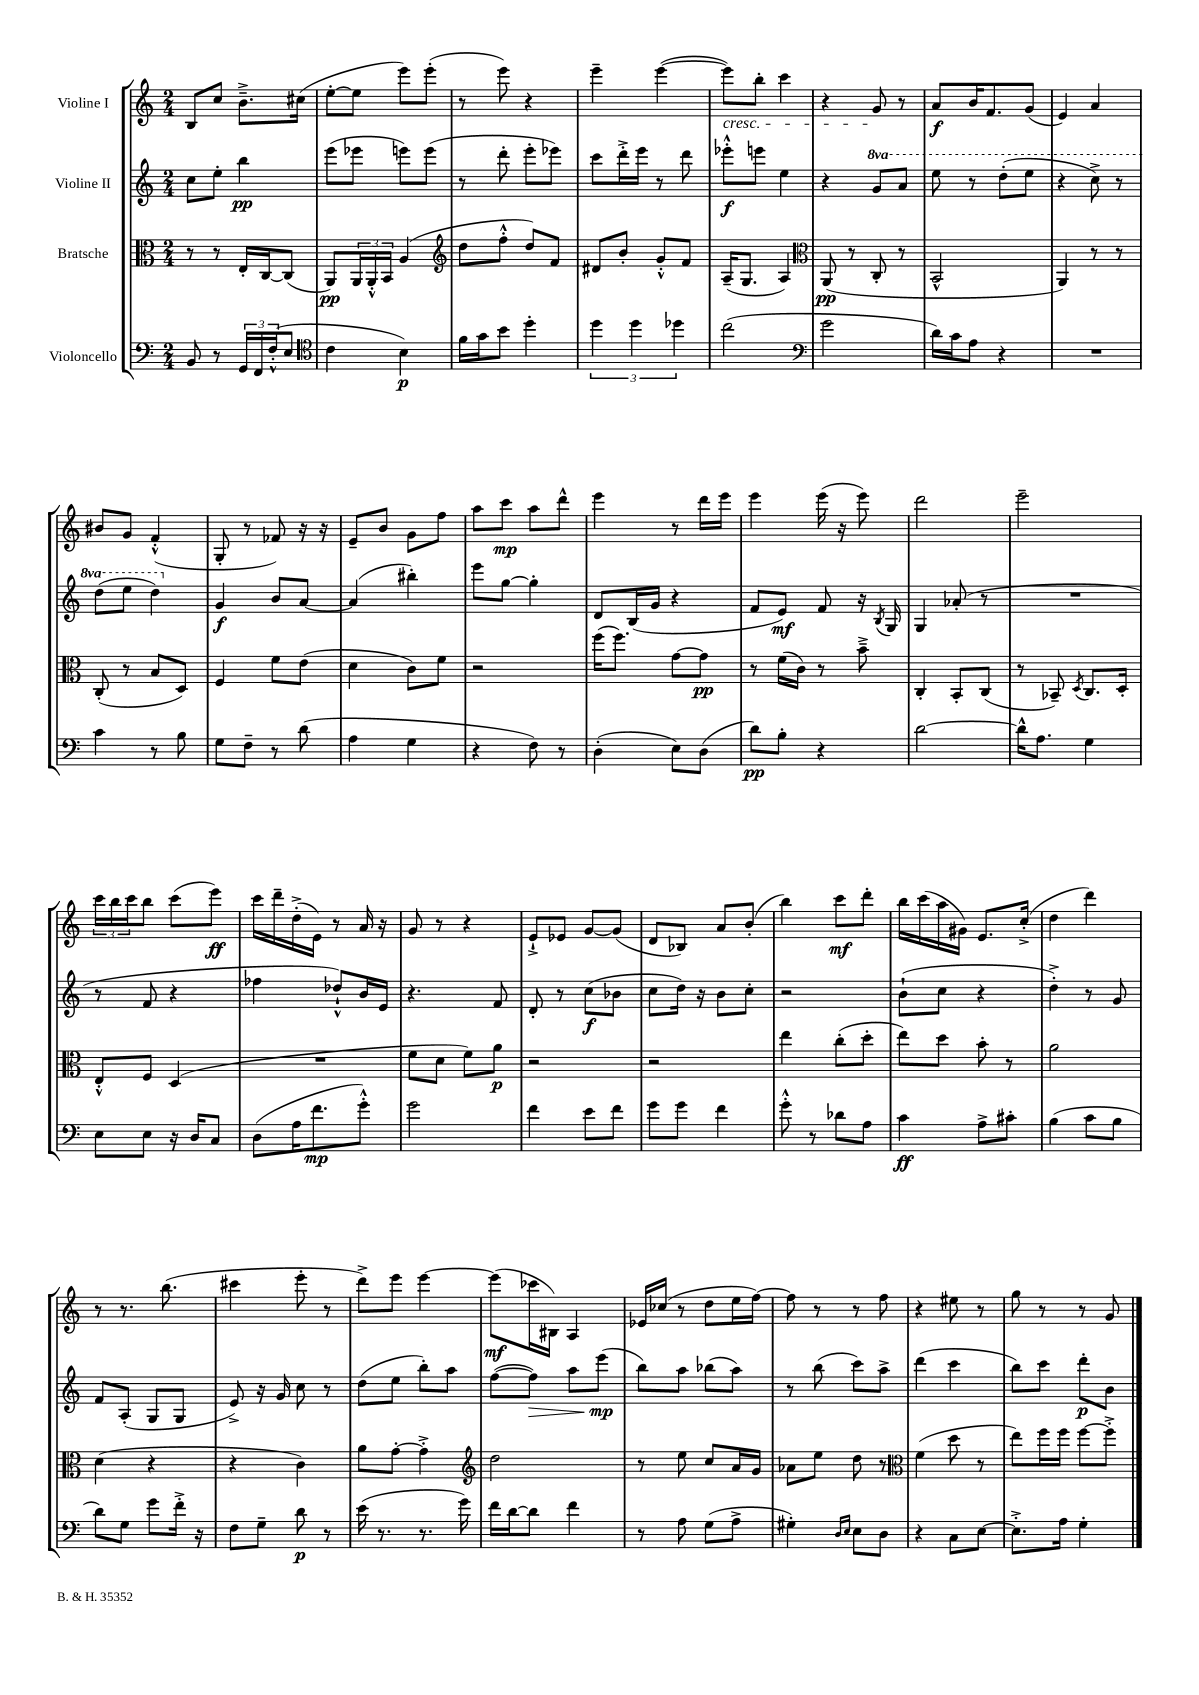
<<
\new StaffGroup <<
\new Staff = "s0" \with { instrumentName = "Violine I" } {
    \clef treble \key c \major \numericTimeSignature \time 2/4
    b8 c''8 b'8.---> cis''16( |
    e''8~-. e''8 e'''8) e'''8-.( |
    r8 e'''8) r4 |
    e'''4-- e'''4~( |
    e'''8\cresc) b''8-. c'''4 |
    r4 g'8\! r8 |
    a'8\f b'16 f'8. g'8( |
    e'4) a'4 |
    bis'8 g'8 f'4-.-^( |
    g8-. r8 fes'8) r16 r16 |
    e'8-- b'8 g'8 f''8 |
    a''8 c'''8\mp a''8 d'''8-^ |
    e'''4 r8 d'''16 e'''16 |
    e'''4 e'''16( r16 e'''8) |
    d'''2 |
    e'''2-- |
    \tuplet 3/2 { c'''16 b''16 c'''16 } b''8 c'''8( e'''8\ff) |
    c'''16 d'''16-- d''16-.->( e'16) r8 a'16 r16 |
    g'8 r8 r4 |
    e'8-!-> ees'8 g'8~ g'8( |
    d'8 bes8) a'8 b'8-.( |
    b''4) c'''8\mf d'''8-. |
    b''16 c'''16( a''16 gis'16) e'8. c''16-.->( |
    d''4 d'''4) |
    r8 r8. b''8.( |
    cis'''4 e'''8-. r8 |
    d'''8->) e'''8 e'''4~ |
    e'''8\mf( ces'''16 bis16) a4 |
    ees'16 ces''16( r8 d''8 e''16 f''16~) |
    f''8 r8 r8 f''8 |
    r4 eis''8 r8 |
    g''8 r8 r8 g'8 \bar "|." |
}
\new Staff = "s1" \with { instrumentName = "Violine II" } {
    \clef treble \key c \major \numericTimeSignature \time 2/4 \set Staff.ottavationMarkups = #ottavation-simple-ordinals
    c''8 e''8-. b''4\pp |
    e'''8( ees'''8 e'''8) e'''8( |
    r8 d'''8-. e'''8-. ees'''8) |
    c'''8 d'''16-.-> e'''16 r8 d'''8 |
    ees'''8-.-^\f e'''8 e''4 |
    r4 \ottava #1 g''8 a''8 |
    e'''8 r8 d'''8-.( e'''8 |
    r4 c'''8->) r8 |
    d'''8( e'''8 d'''4) \ottava #0 |
    g'4\f b'8 a'8~ |
    a'4( bis''4-.) |
    e'''8 g''8~ g''4-. |
    d'8 b16( g'16 r4 |
    f'8 e'8\mf) f'8 r16 \acciaccatura { b8 } g16 |
    g4 aes'8-.( r8 |
    R2 |
    r8 f'8 r4 |
    fes''4 des''8-!-^) b'16 e'16 |
    r4. f'8 |
    d'8-. r8 c''8\f( bes'8 |
    c''8 d''16) r16 b'8 c''8-. |
    r2 |
    b'8-!( c''8 r4 |
    d''4-.->) r8 g'8 |
    f'8 a8-.( g8 g8 |
    e'8->) r16 g'16 c''8 r8 |
    d''8( e''8 b''8-.) a''8 |
    f''8~( f''8\>) a''8 e'''8\mp\!( |
    b''8) a''8 bes''8( a''8) |
    r8 b''8( c'''8) a''8-> |
    d'''4( c'''4 |
    b''8) c'''8 d'''8-.\p b'8 \bar "|." |
}
\new Staff = "s2" \with { instrumentName = "Bratsche" } {
    \clef alto \key c \major \numericTimeSignature \time 2/4
    r8 r8 e16-. c16~ c8( |
    a,8\pp) \tuplet 3/2 { a,16 a,16-.-^ b,16 } a4( |
    \clef treble d''8 f''8-.-^ d''8) f'8 |
    dis'8 b'8-. g'8-.-^ f'8 |
    a16--( g8. a4) |
    \clef alto a,8\pp( r8 c8-. r8 |
    b,2-^ |
    a,4) r8 r8 |
    c8-.( r8 b8 d8) |
    f4 f'8 e'8( |
    d'4 c'8) f'8 |
    r2 |
    f''16( f''8.) g'8~ g'8\pp |
    r8 f'16( c'16) r8 b'8---> |
    c4-. b,8-. c8( |
    r8 bes,8--) \acciaccatura { d8 } c8. d16-. |
    e8-.-^ f8 d4( |
    R2 |
    f'8 d'8 f'8) a'8\p |
    r2 |
    r2 |
    e''4 c''8-.( d''8-. |
    e''8) d''8 b'8-. r8 |
    a'2 |
    d'4( r4 |
    r4 c'4) |
    a'8 g'8~-. g'4-.-> |
    \clef treble d''2 |
    r8 e''8 c''8 a'16 g'16 |
    aes'8 e''8 d''8 r8 |
    \clef alto f'4( d''8 r8 |
    e''8) f''16 f''16 f''8~ f''8-.-> \bar "|." |
}
\new Staff = "s3" \with { instrumentName = "Violoncello" } {
    \clef bass \key c \major \numericTimeSignature \time 2/4
    b,8 r8 \tuplet 3/2 { g,16 f,16 f16-.-^( } e8 |
    \clef tenor c'4 b4\p) |
    f'16 g'16 b'8 d''4-. |
    \tuplet 3/2 { d''4 d''4 des''4 } |
    c''2( |
    \clef bass g'2 |
    d'16) c'16 a8 r4 |
    R2 |
    c'4 r8 b8 |
    g8 f8-- r8 d'8( |
    a4 g4 |
    r4 f8) r8 |
    d4-.( e8) d8( |
    d'8\pp) b8-. r4 |
    d'2~ |
    d'16-^ a8. g4 |
    e8 e8 r16 d16 c8 |
    d8( a16 f'8.\mp g'8-.-^) |
    g'2 |
    f'4 e'8 f'8 |
    g'8 g'8 f'4 |
    g'8-.-^ r8 des'8 a8 |
    c'4\ff a8-> cis'8-. |
    b4( c'8 b8 |
    d'8) g8 g'8 f'16-.-> r16 |
    f8 g8-- d'8\p r8 |
    e'16( r8. r8. g'16) |
    f'16 d'16~ d'8 f'4 |
    r8 a8 g8( a8-> |
    gis4-.) \grace { d16 e16 } e8 d8 |
    r4 c8 e8~ |
    e8.-.-> a16 g4-. \bar "|." |
}
>>
>>
\layout { \context { \Score \remove "Bar_number_engraver" } }
